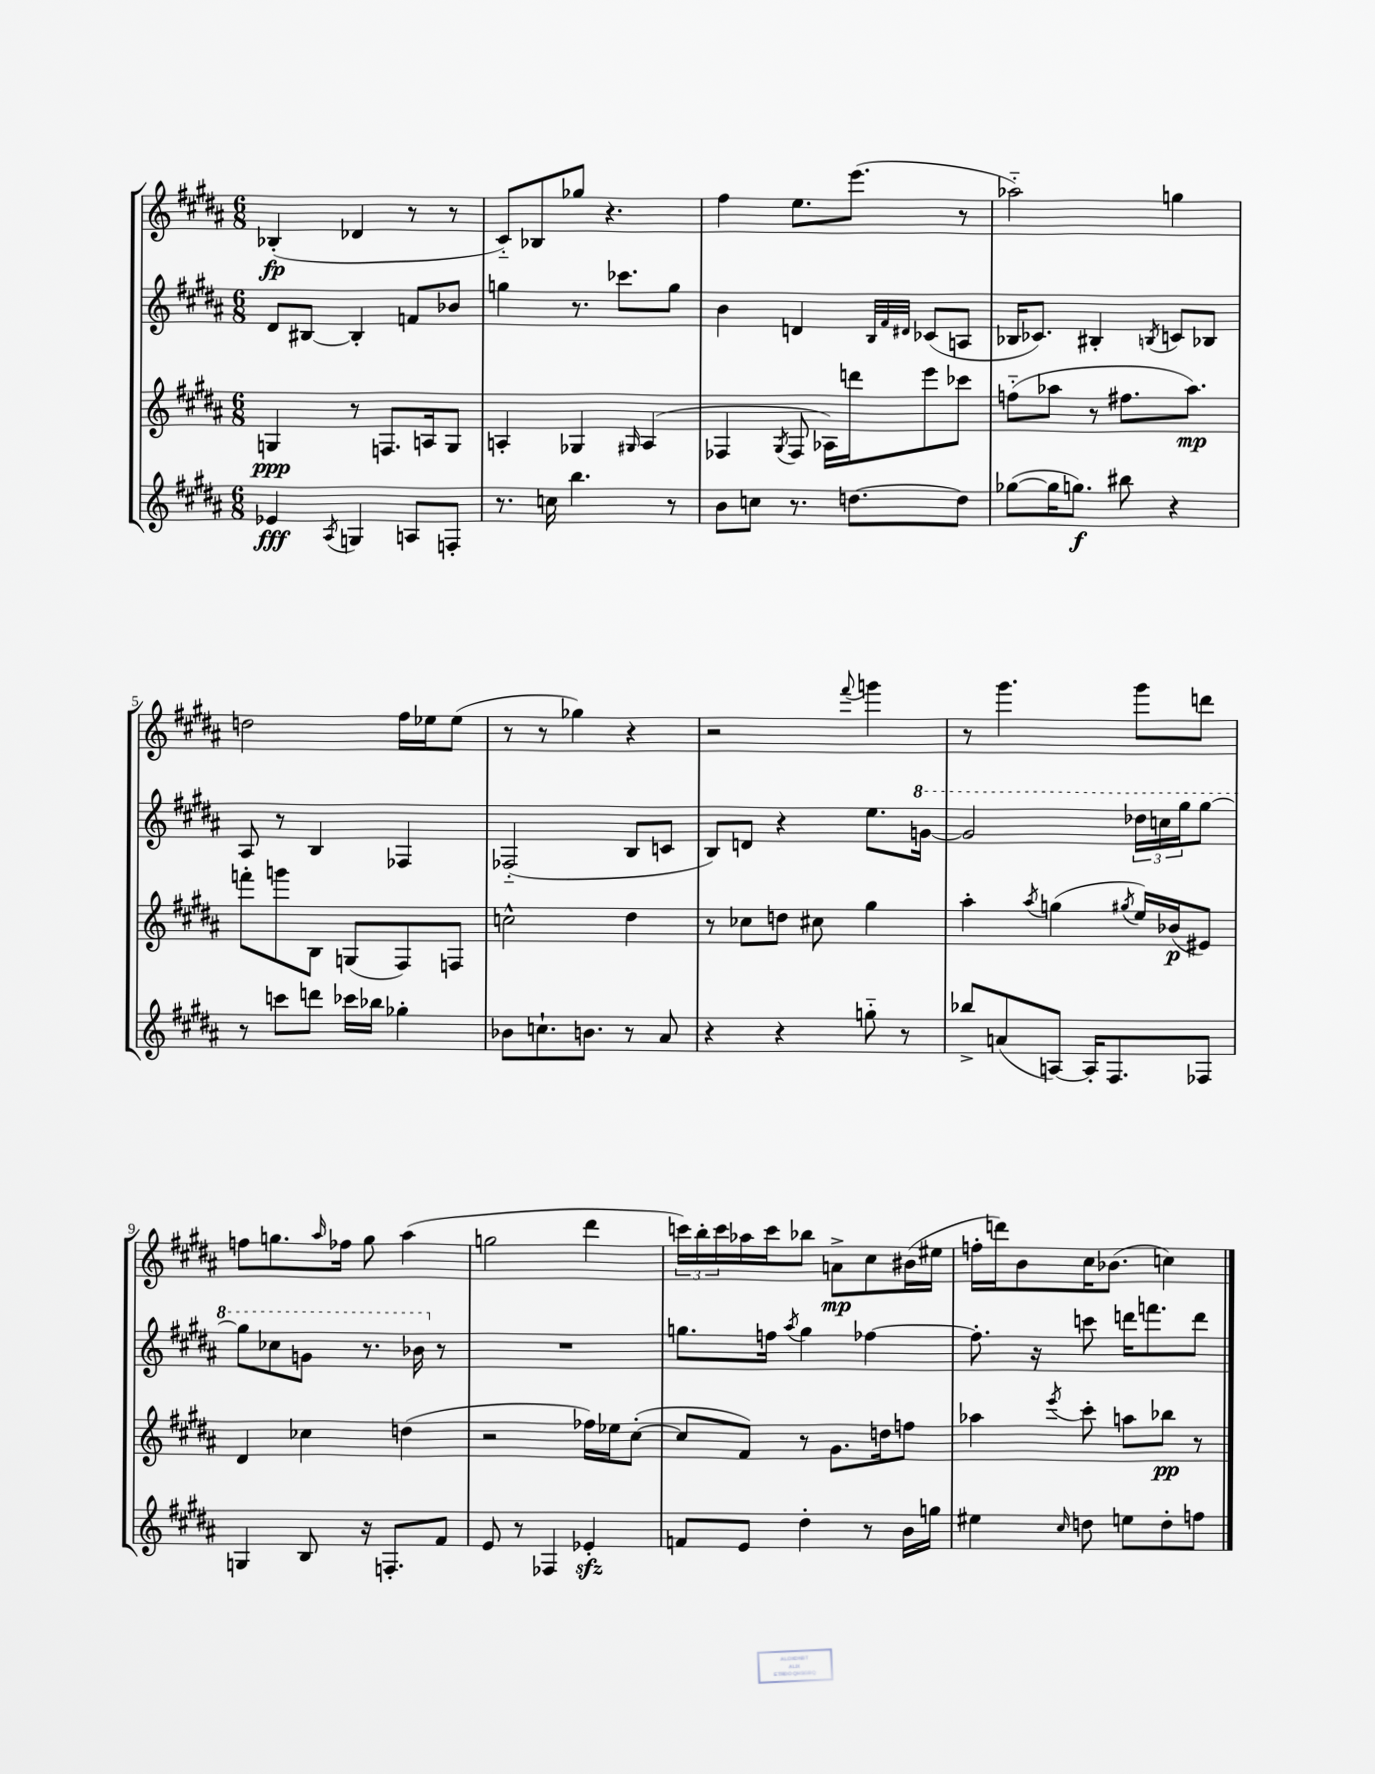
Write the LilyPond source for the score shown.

<<
\new StaffGroup <<
\new Staff = "s0" {
    \clef treble \key b \major \numericTimeSignature \time 6/8
    bes4-.\fp( des'4 r8 r8 |
    cis'8-_) bes8 ges''8 r4. |
    fis''4 e''8. e'''8.( r8 |
    aes''2-_) g''4 |
    d''2 fis''16 ees''16 ees''8( |
    r8 r8 ges''4) r4 |
    r2 \appoggiatura { fis'''8 } g'''4 |
    r8 gis'''4. gis'''8 d'''8 |
    f''8 g''8. \grace { ais''16 } fes''16 g''8 ais''4( |
    g''2 dis'''4 |
    \tuplet 3/2 { c'''16) b''16-. c'''16 } aes''16 c'''16 bes''8 a'8->\mp cis''8 bis'16( eis''16 |
    f''16-. d'''16) b'8 cis''16 bes'8.( c''4) \bar "|." |
}
\new Staff = "s1" {
    \clef treble \key b \major \numericTimeSignature \time 6/8
    dis'8 bis8~ bis4-. f'8 bes'8 |
    g''4 r8. ces'''8. g''8 |
    b'4 d'4 \grace { b32 fis'32 dis'32 } ces'8( a8 |
    bes16 ces'8.) bis4-. \acciaccatura { b8 } c'8 bes8 |
    ais8 r8 b4 fes4 |
    fes2-_( b8 c'8 |
    b8) d'8 r4 e''8. \ottava #1 g''16~ |
    g''2 \tuplet 3/2 { des'''16 c'''16 gis'''16 } gis'''8~ |
    gis'''8 ces'''8 g''8 r8. bes''16 \ottava #0 r8 |
    R2. |
    g''8. f''16 \acciaccatura { ais''8 } g''4 fes''4~ |
    fes''8.-. r16 c'''8 d'''16 f'''8. d'''8 \bar "|." |
}
\new Staff = "s2" {
    \clef treble \key b \major \numericTimeSignature \time 6/8
    g4\ppp r8 f8. a16 g8 |
    a4-. ges4 \grace { gis16 } a4( |
    fes4 \acciaccatura { gis8 } fes8 aes16) d'''16 e'''8 ces'''8 |
    f''8-_( aes''8 r8 fis''8. aes''8.\mp) |
    f'''8-. g'''8 b8 g8( fis8) f8 |
    c''2-^ dis''4 |
    r8 ces''8 d''8 cis''8 gis''4 |
    ais''4-. \acciaccatura { ais''8 } g''4( \acciaccatura { gis''8 } e''16) bes'16\p( eis'8) |
    dis'4 ces''4 d''4( |
    r2 fes''16) ees''16 cis''8~-.( |
    cis''8 fis'8) r8 gis'8. d''16 f''8 |
    aes''4 \acciaccatura { e'''8 } cis'''8-. a''8 bes''8\pp r8 \bar "|." |
}
\new Staff = "s3" {
    \clef treble \key b \major \numericTimeSignature \time 6/8
    ees'4\fff \acciaccatura { ais8 } g4 a8 f8-. |
    r8. c''16 b''4. r8 |
    b'8 c''8 r8. d''8.~ d''8 |
    ges''8~( ges''16 g''8.\f) bis''8 r4 |
    r8 c'''8 d'''8 ces'''16 bes''16 ges''4-. |
    bes'8 c''8.-! b'8. r8 ais'8 |
    r4 r4 g''8-_ r8 |
    bes''8-> a'8( a8~) a16-. fis8. fes8 |
    g4 b8 r16 f8.-. fis'8 |
    e'8 r8 fes4 ees'4-.\sfz |
    f'8 e'8 dis''4-. r8 b'16 g''16 |
    eis''4 \grace { cis''16 } d''8 e''8 d''8-. f''8 \bar "|." |
}
>>
>>
